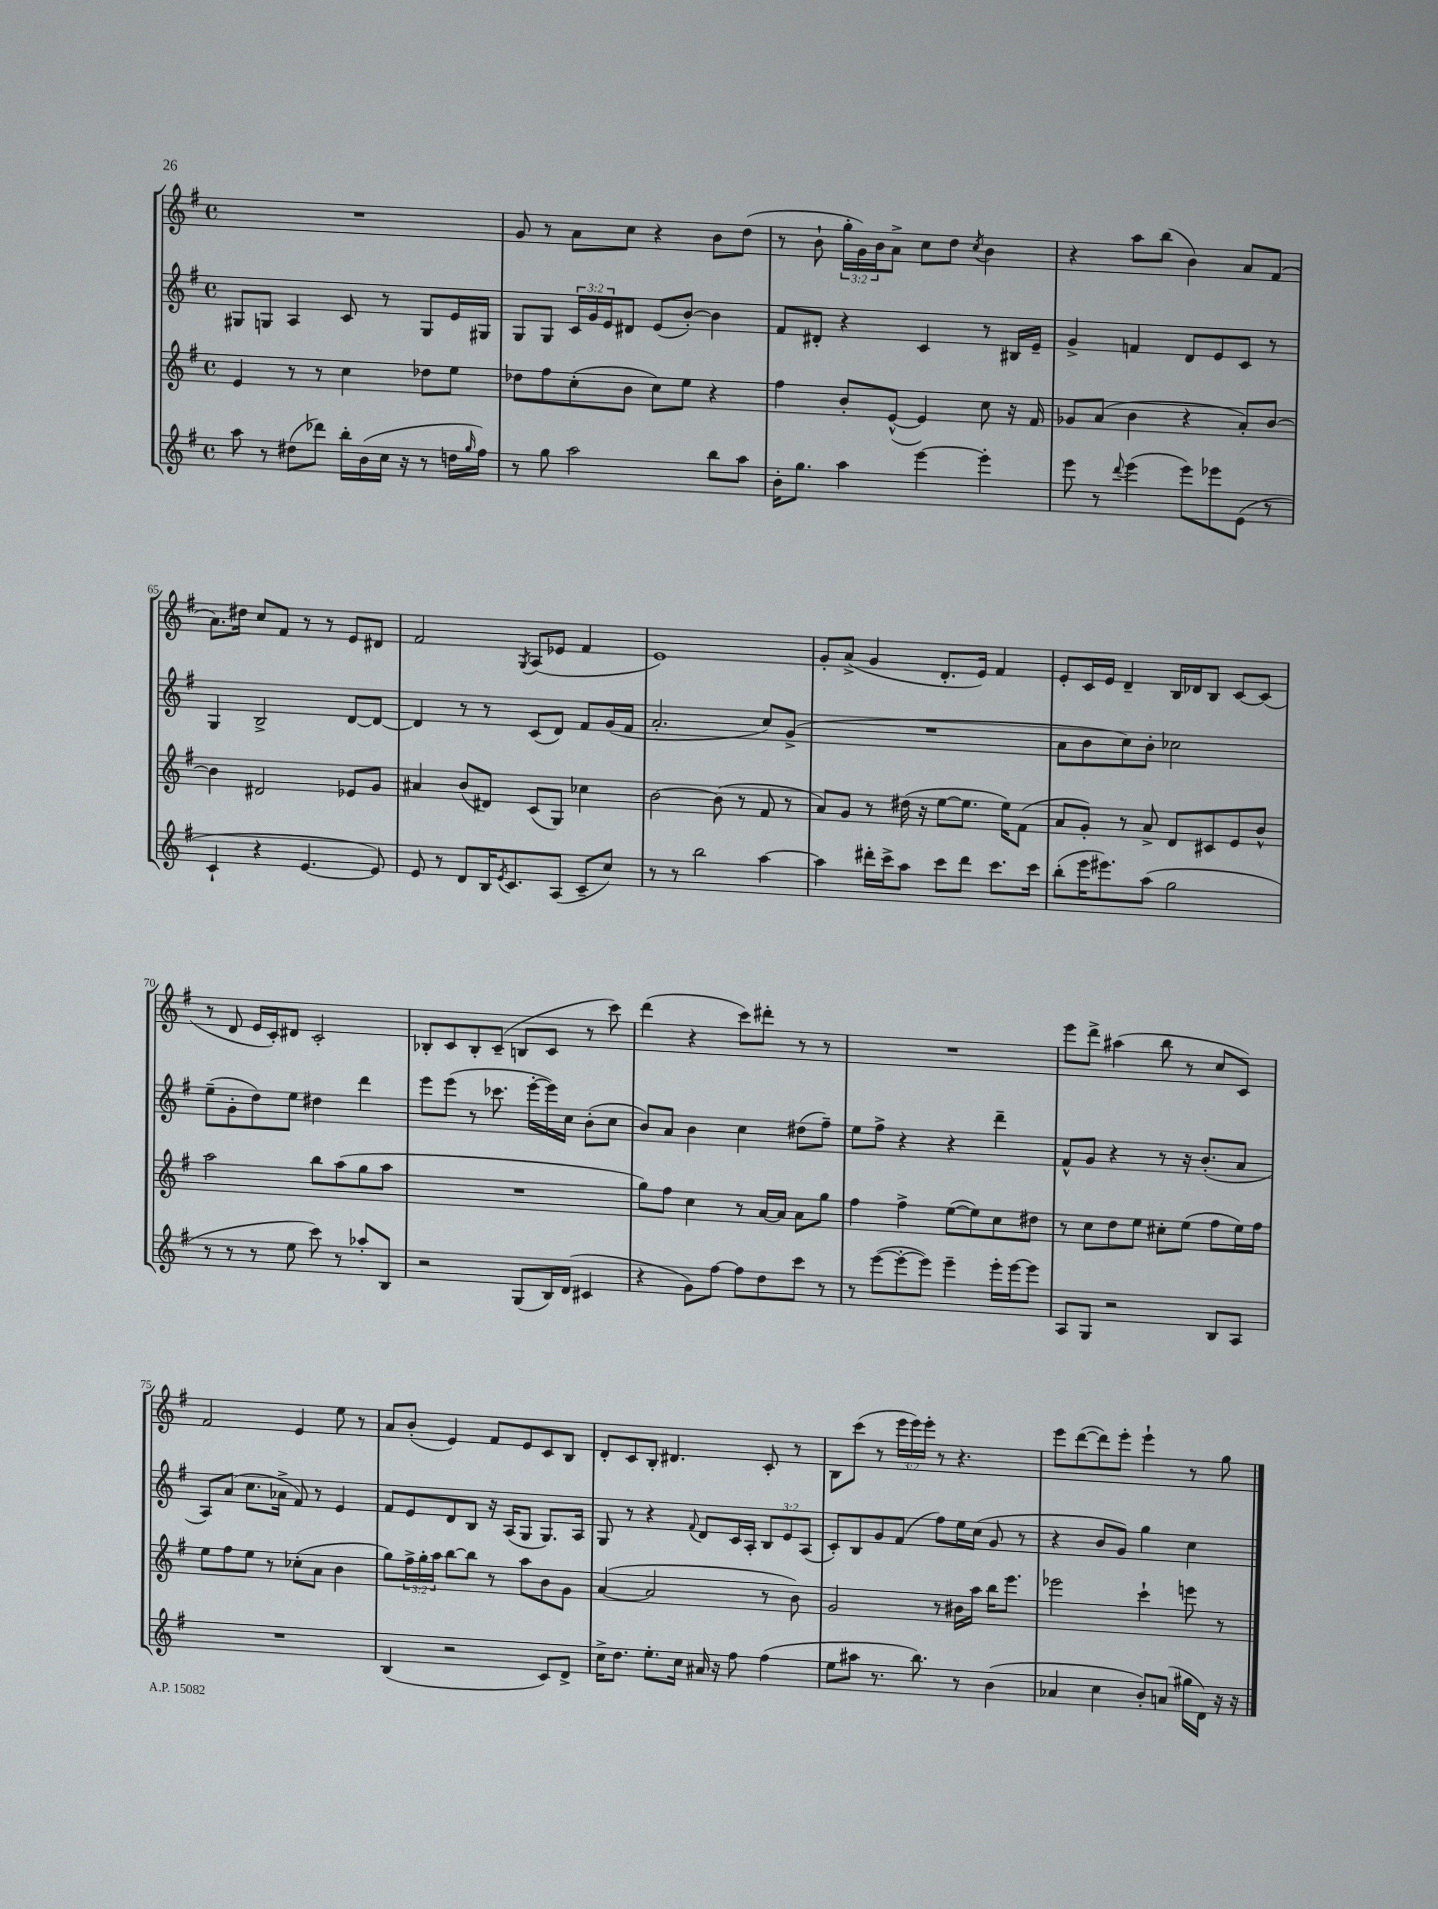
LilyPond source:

<<
\new StaffGroup <<
\new Staff = "s0" {
    \clef treble \key g \major \defaultTimeSignature \time 4/4 \override Staff.TupletNumber.text = #tuplet-number::calc-fraction-text
    R1 |
    g'8 r8 a'8 c''8 r4 b'8 d''8( |
    r8 b'8-! \tuplet 3/2 { g''16-. g'16) b'16 } a'8-> c''8 d''8 \acciaccatura { c''8 } b'4 |
    r4 a''8 b''8( b'4) a'8 fis'8( |
    a'8.) dis''16 c''8 fis'8 r8 r8 e'8 dis'8 |
    fis'2 \acciaccatura { g8 } a8( ees'8 fis'4 |
    e'1) |
    g'8-. a'8->( g'4 d'8.-. e'16) fis'4 |
    e'8-. c'16 e'16 d'4-- b16 des'16 b8 c'8~ c'8( |
    r8 d'8 e'16 c'16-.) dis'8 c'2-. |
    bes8-. c'8 bes8-. c'8--( b8 c'8 r8 c'''8) |
    d'''4( r4 c'''8) dis'''8-. r8 r8 |
    R1 |
    e'''8 d'''8-> ais''4( b''8 r8 c''8 c'8) |
    fis'2 e'4 e''8 r8 |
    a'8 b'8-.( e'4) fis'8 e'8 c'8 b8 |
    d'8-. c'8 b8-. dis'4. c'8-. r8 |
    b8 c'''8( r8 \tuplet 3/2 { e'''16 e'''16) e'''16-. } r8 r4. |
    e'''8 d'''8~( d'''8) e'''8-. e'''4-! r8 g''8 \bar "|." |
}
\new Staff = "s1" {
    \clef treble \key g \major \defaultTimeSignature \time 4/4 \override Staff.TupletNumber.text = #tuplet-number::calc-fraction-text
    gis8 g8 a4 c'8 r8 g8 e'16 gis16 |
    g8 g8 \tuplet 3/2 { c'16 g'16 e'16 } dis'8 e'8( b'8~-.) b'4 |
    fis'8 dis'8-. r4 c'4 r8 bis16 e'16-- |
    g'4-> f'4 d'8 e'8 c'8 r8 |
    g4 b2-> d'8~ d'8~ |
    d'4 r8 r8 c'8( d'8) fis'8 g'16( fis'16 |
    a'2.-. c''8) g'8->( |
    R1 |
    a'8 b'8 c''8) b'8-. ces''2 |
    e''8--( g'8-. d''8) e''8 dis''4 d'''4 |
    e'''8 e'''8( r8 ces'''8. e'''16~-. e'''16) c''16 b'8-.( c''8 |
    b'8) a'8 b'4 c''4 dis''8( fis''8--) |
    e''8 fis''8-> r4 r4 d'''4-- |
    fis'8-^ g'8 r4 r8 r16 b'8.-.( a'8 |
    a8) a'8( c''8. aes'16-> fis'8) r8 e'4 |
    fis'8 e'8 d'8 b8 r16 a16( g8 g8.) a16 |
    g8 r8 r4 \appoggiatura { fis'8 } d'8 c'16 a16-. \tuplet 3/2 { b8 e'8 a8( } |
    c'8-.) b8 g'8 fis'8( fis''8) e''16 c''16( g'8 r8 |
    r4 b'8 g'8) g''4 c''4 \bar "|." |
}
\new Staff = "s2" {
    \clef treble \key g \major \defaultTimeSignature \time 4/4 \override Staff.TupletNumber.text = #tuplet-number::calc-fraction-text
    e'4 r8 r8 c''4 des''8 e''8 |
    des''8 fis''8 c''8-.( b'8 c''8) e''8 r4 |
    fis''4 b'8-. e'8~-^( e'4) c''8 r16 fis'16 |
    ges'8 a'8( b'4 r4 a'8-.) b'8~ |
    b'4 dis'2 ees'8 g'8 |
    ais'4 b'8( dis'8) c'8( g8) ces''4 |
    b'2~ b'8( r8 fis'8 r8 |
    a'8) g'8 r8 dis''16( r16 e''8~ e''8. e''16) fis'8( |
    a'8 g'8-.) r8 a'8-> d'8 cis'8 e'8 b'8-^ |
    a''2 b''8 a''8( g''8 a''8 |
    R1 |
    g''8) fis''8 c''4 r8 a'16~ a'16 a'8 g''8 |
    fis''4 fis''4-> e''8~( e''8) c''8 dis''8 |
    r8 c''8 d''8 e''8 cis''8-. e''8( fis''8 e''16) fis''16 |
    e''8 fis''8 e''8 r8 ces''8-.( a'8 b'4 |
    g''8) \tuplet 3/2 { fis''16-> g''16-. a''16 } b''8~ b''8 r8 a''8 b'8 g'8 |
    a'4~( a'2 r8 b'8) |
    g'2 r8 bis'16 a''16 b''16 e'''8. |
    ees'''2 c'''4-! e'''8 r8 \bar "|." |
}
\new Staff = "s3" {
    \clef treble \key g \major \defaultTimeSignature \time 4/4
    a''8 r8 dis''8( des'''8) b''16-. b'16( c''16 r16 r8 d''16 \grace { g''16 } fis''16) |
    r8 g''8 a''2 b''8 a''8 |
    b'16-. g''8. a''4 e'''4~ e'''4-. |
    e'''8 r8 \appoggiatura { d'''8 } e'''4( e'''8) ees'''8 e'8( r8 |
    c'4-! r4 e'4.~ e'8) |
    e'8 r8 d'8 b16 \acciaccatura { e'8 } c'8. a8( c'8-- c''8) |
    r8 r8 b''2 a''4~ |
    a''4 dis'''16-. c'''16-> a''8 c'''8 dis'''8 c'''8. c'''16 |
    b''8-.( e'''16 eis'''8.) a''8( g''2 |
    r8 r8 r8 e''8 c'''8) r8 aes''8-. b8 |
    r2 g8( b16) d'16( cis'4 |
    r4 g'8) fis''8~ fis''8 d''8 c'''8 r8 |
    r8 e'''8~( e'''8~-. e'''8) e'''4-- e'''16-. e'''16~ e'''8 |
    a8 g8 r2 b8 a8 |
    R1 |
    b4( r2 c'8) d'8-> |
    c''16-> d''8. e''8.-. c''16 ais'16 r16 fis''8 fis''4( |
    e''8 ais''8 r8. b''8.) r8 b'4( |
    aes'4 c''4 b'8-.) a'8( gis''16 d'16) r16 r16 \bar "|." |
}
>>
>>
\layout { \context { \Score currentBarNumber = #61 \override BarNumber.break-visibility = ##(#f #t #t) barNumberVisibility = #(every-nth-bar-number-visible 5) } }
